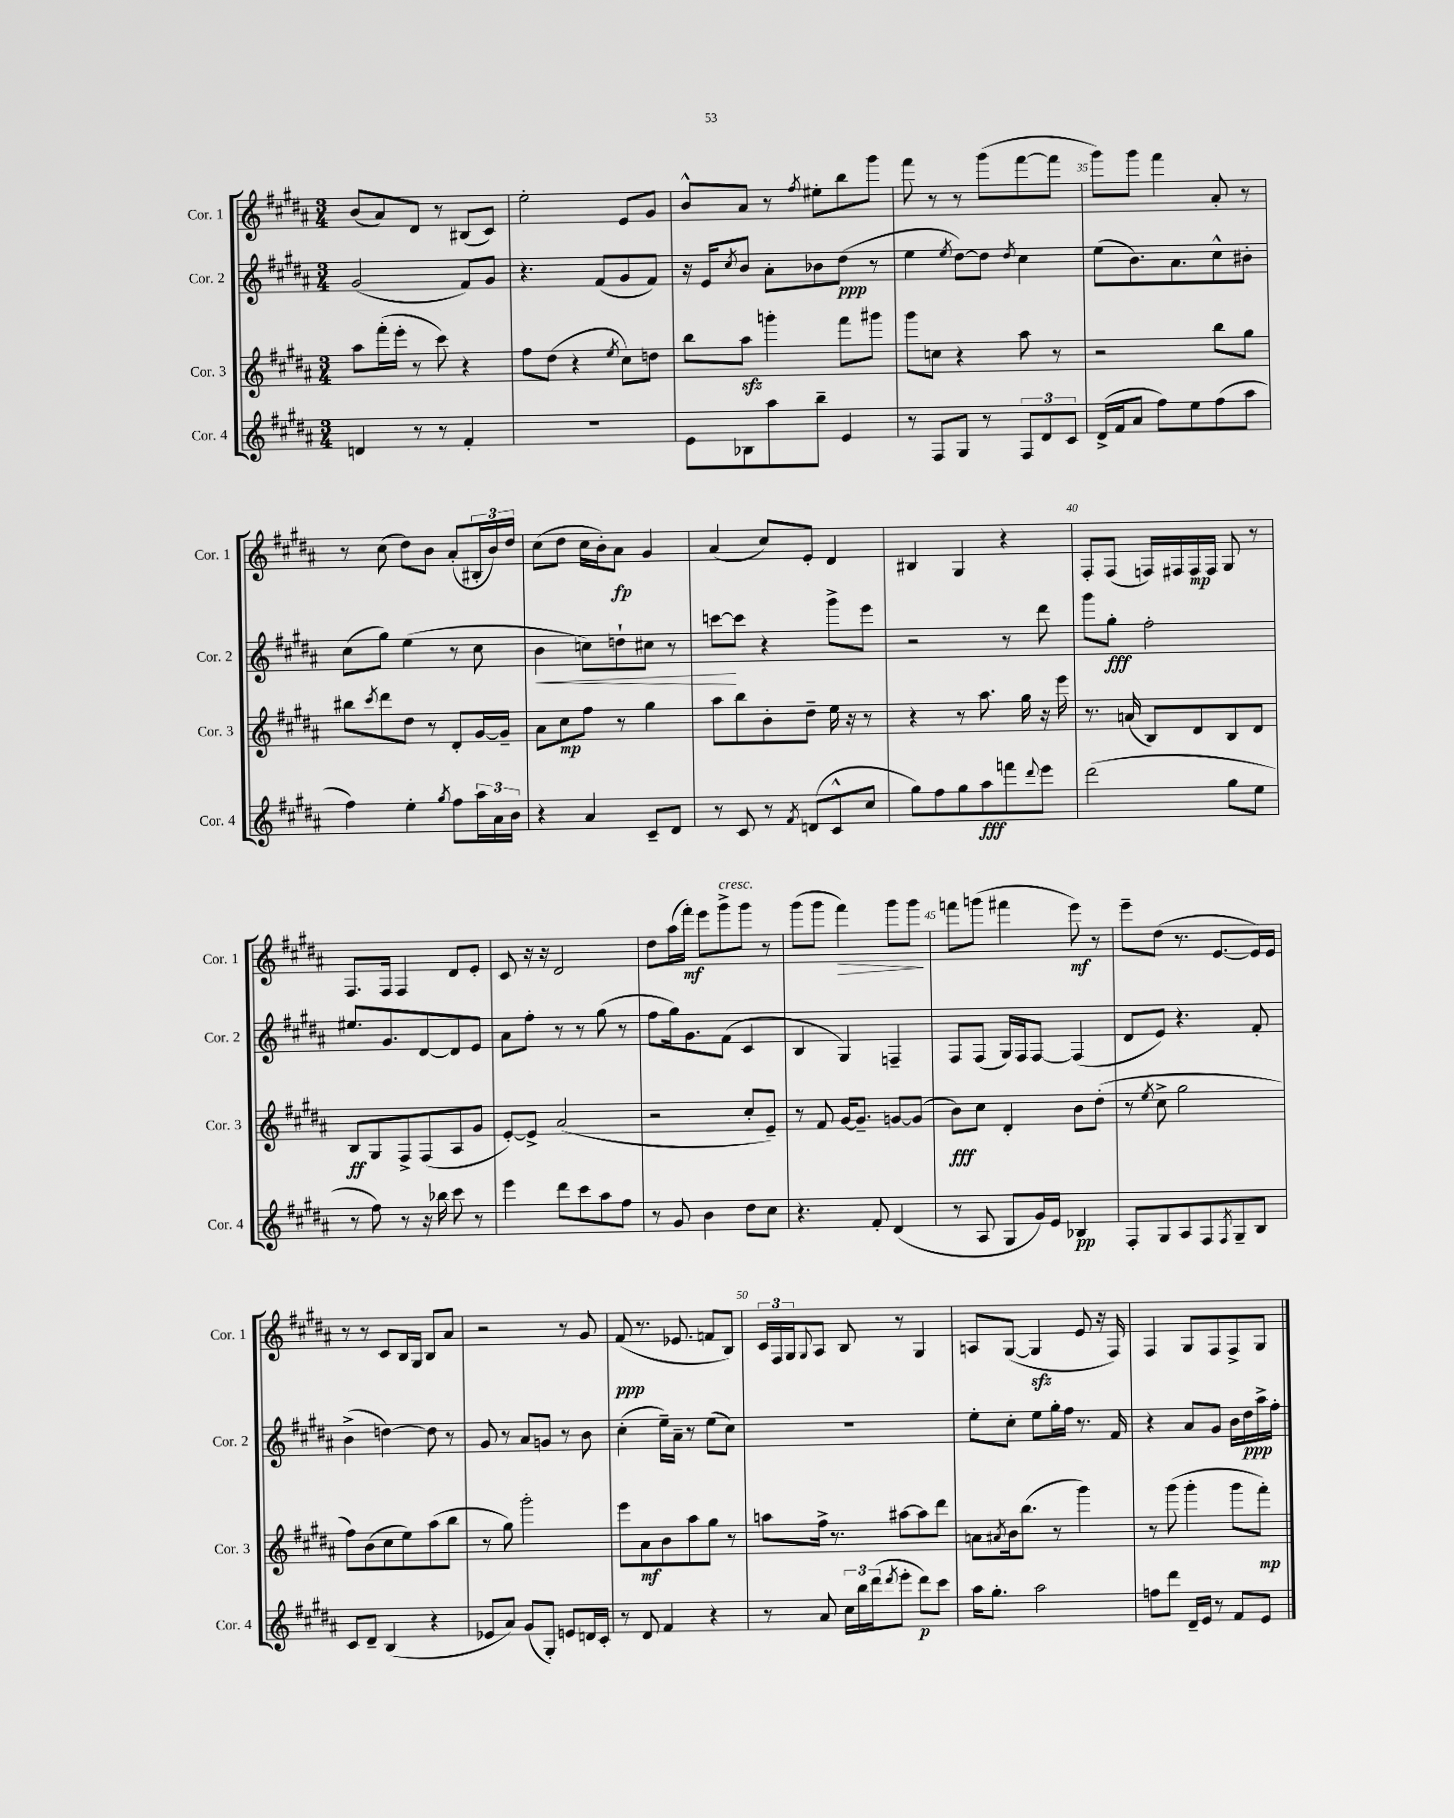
<<
\new StaffGroup <<
\new Staff = "s0" \with { instrumentName = "Cor. 1" shortInstrumentName = "Cor. 1" } {
    \clef treble \key b \major \numericTimeSignature \time 3/4
    b'8( ais'8) dis'8 r8 bis8( cis'8) |
    e''2-. e'8 gis'8 |
    b'8-^ ais'8 r8 \acciaccatura { fis''8 } eis''8-. b''8 gis'''8 |
    fis'''8 r8 r8 gis'''8( fis'''8~ fis'''8 |
    gis'''8) gis'''8 fis'''4 ais'8-. r8 |
    r8 cis''8( dis''8) b'8 ais'8-.( \tuplet 3/2 { bis16-. b'16) dis''16 } |
    cis''8( dis''8 cis''16 b'16-.) ais'8\fp gis'4 |
    ais'4( cis''8) e'8-. dis'4 |
    bis4 gis4 r4 |
    fis8-. fis8( f16) fis16 fis16\mp fis16 gis8 r8 |
    fis8. fis16 fis4 dis'8 e'8-. |
    cis'8 r16 r16 dis'2 |
    dis''8 ais''16( fis'''16-.\mf) e'''8 gis'''8->^\markup { \italic "cresc." } gis'''8 r8 |
    gis'''8( gis'''8 fis'''4\>) gis'''8 gis'''8\! |
    f'''8 g'''8( fis'''4 e'''8\mf) r8 |
    e'''8-- dis''8( r8. e'8.~ e'16) e'16 |
    r8 r8 cis'8 b16 gis16 b8 ais'8 |
    r2 r8 gis'8 |
    fis'8\ppp( r8. ees'8. f'8 b8) |
    \tuplet 3/2 { cis'16 fis16 gis16 } \appoggiatura { gis8 } ais8 b8 r8 gis4 |
    a8 gis8~( gis4\sfz e'8 r16 fis16) |
    fis4 gis8 fis8 fis8-> gis8 \bar "|." |
}
\new Staff = "s1" \with { instrumentName = "Cor. 2" shortInstrumentName = "Cor. 2" } {
    \clef treble \key b \major \numericTimeSignature \time 3/4
    gis'2( fis'8) gis'8 |
    r4. fis'8( gis'8 fis'8) |
    r16 e'16 \acciaccatura { cis''8 } b'8 ais'8-. bes'8 dis''8\ppp( r8 |
    e''4 \acciaccatura { e''8 } dis''8~) dis''8 \acciaccatura { dis''8 } cis''4 |
    e''8( b'8.) ais'8. cis''8-^ bis'8-. |
    cis''8( gis''8) e''4( r8 cis''8 |
    b'4\< c''8) d''8-! cis''8 r8 |
    c'''8~\! c'''8 r4 gis'''8-> e'''8 |
    r2 r8 dis'''8 |
    gis'''8 gis''8-.\fff fis''2-. |
    eis''8. gis'8. dis'8~ dis'8 e'8 |
    ais'8 fis''8-. r8 r8 gis''8( r8 |
    fis''8 gis''16) gis'8. fis'8( cis'4 |
    b4 gis4) f4-- |
    fis8 fis8( gis16) fis16 fis8~ fis4( |
    dis'8 e'8) r4. fis'8-. |
    b'4->( d''4~) d''8 r8 |
    gis'8 r8 ais'8 g'8 r8 b'8 |
    cis''4-.( e''16--) ais'16-- r8 e''8( cis''8) |
    R2. |
    e''8-. cis''8-. e''8 gis''16-. fis''16 r8. fis'16 |
    r4 ais'8 gis'8 b'16 dis''16\ppp ais''16-> fis''16-. \bar "|." |
}
\new Staff = "s2" \with { instrumentName = "Cor. 3" shortInstrumentName = "Cor. 3" } {
    \clef treble \key b \major \numericTimeSignature \time 3/4
    ais''8 fis'''16-.( e'''16-. r8 cis'''8) r4 |
    fis''8 dis''8( r4 \acciaccatura { e''8 } cis''8) d''8 |
    b''8 ais''8\sfz g'''4-. fis'''8 gis'''8 |
    gis'''8 c''8 r4 ais''8 r8 |
    r2 b''8 gis''8 |
    bis''8 \acciaccatura { cis'''8 } dis'''8 dis''8 r8 dis'8-. gis'16~ gis'16-- |
    ais'8 cis''8\mp fis''8 r8 gis''4 |
    ais''8 b''8 b'8-. dis''8-- e''16 r16 r8 |
    r4 r8 ais''8. gis''16 r16 e'''16 |
    r8. a'16( b8) dis'8 b8 dis'8 |
    b8\ff gis8 fis8-> fis8( ais8 gis'8 |
    e'8~-.) e'8-> ais'2( |
    r2 cis''8-. e'8--) |
    r8 fis'8 gis'16~ gis'8.-- g'8~ g'8( |
    b'8\fff) cis''8 dis'4-. b'8 dis''8-.( |
    r8 \acciaccatura { e''8 } cis''8-> gis''2 |
    fis''8) b'8( cis''8 e''8) ais''8( b''8 |
    r8 gis''8) gis'''2-. |
    e'''8 ais'8\mf b'8 ais''8 gis''8 r8 |
    a''8 fis''16-> r8. ais''8~ ais''8 dis'''8 |
    a'8 \acciaccatura { ais'8 } b'16 b''8.( r8 gis'''4) |
    r8 gis'''8( gis'''4-. gis'''8 fis'''8-.\mp) \bar "|." |
}
\new Staff = "s3" \with { instrumentName = "Cor. 4" shortInstrumentName = "Cor. 4" } {
    \clef treble \key b \major \numericTimeSignature \time 3/4
    d'4 r8 r8 fis'4-. |
    R2. |
    e'8 bes8 ais''8 b''8-- e'4 |
    r8 fis8 gis8 r8 \tuplet 3/2 { fis8 dis'8 cis'8 } |
    dis'16->( fis'16 ais'8 fis''8) e''8 fis''8( ais''8 |
    fis''4) e''4-. \acciaccatura { gis''8 } fis''8 \tuplet 3/2 { ais''16 ais'16 b'16 } |
    r4 ais'4 cis'8-- dis'8 |
    r8 cis'8 r8 \acciaccatura { fis'8 } d'8( cis'8-^ cis''8 |
    gis''8) fis''8 gis''8 ais''8\fff f'''8 \appoggiatura { dis'''8 } e'''8 |
    dis'''2( gis''8 e''8 |
    r8 fis''8) r8 r16 bes''16 cis'''8 r8 |
    e'''4 dis'''8 cis'''8 ais''8 fis''8 |
    r8 gis'8 b'4 dis''8 cis''8 |
    r4. fis'8-. dis'4( |
    r8 ais8 gis8 gis'16) e'16 bes4\pp |
    fis8-. gis8 ais8 fis8 \acciaccatura { fis8 } gis8-- b8 |
    cis'8 dis'8-- b4( r4 |
    ees'8 ais'8) gis'8( gis8-.) e'8 d'16 cis'16-. |
    r8 dis'8 fis'4 r4 |
    r8 ais'8 \tuplet 3/2 { cis''16 b''16 dis'''16( } \acciaccatura { dis'''8 } e'''8-. dis'''8\p) cis'''8 |
    ais''16 gis''8.-. ais''2 |
    f''8 dis'''8 dis'16-- e'16 r8 fis'8 e'8 \bar "|." |
}
>>
>>
\layout { \context { \Score currentBarNumber = #31 \override BarNumber.break-visibility = ##(#f #t #t) barNumberVisibility = #(every-nth-bar-number-visible 5) } }
